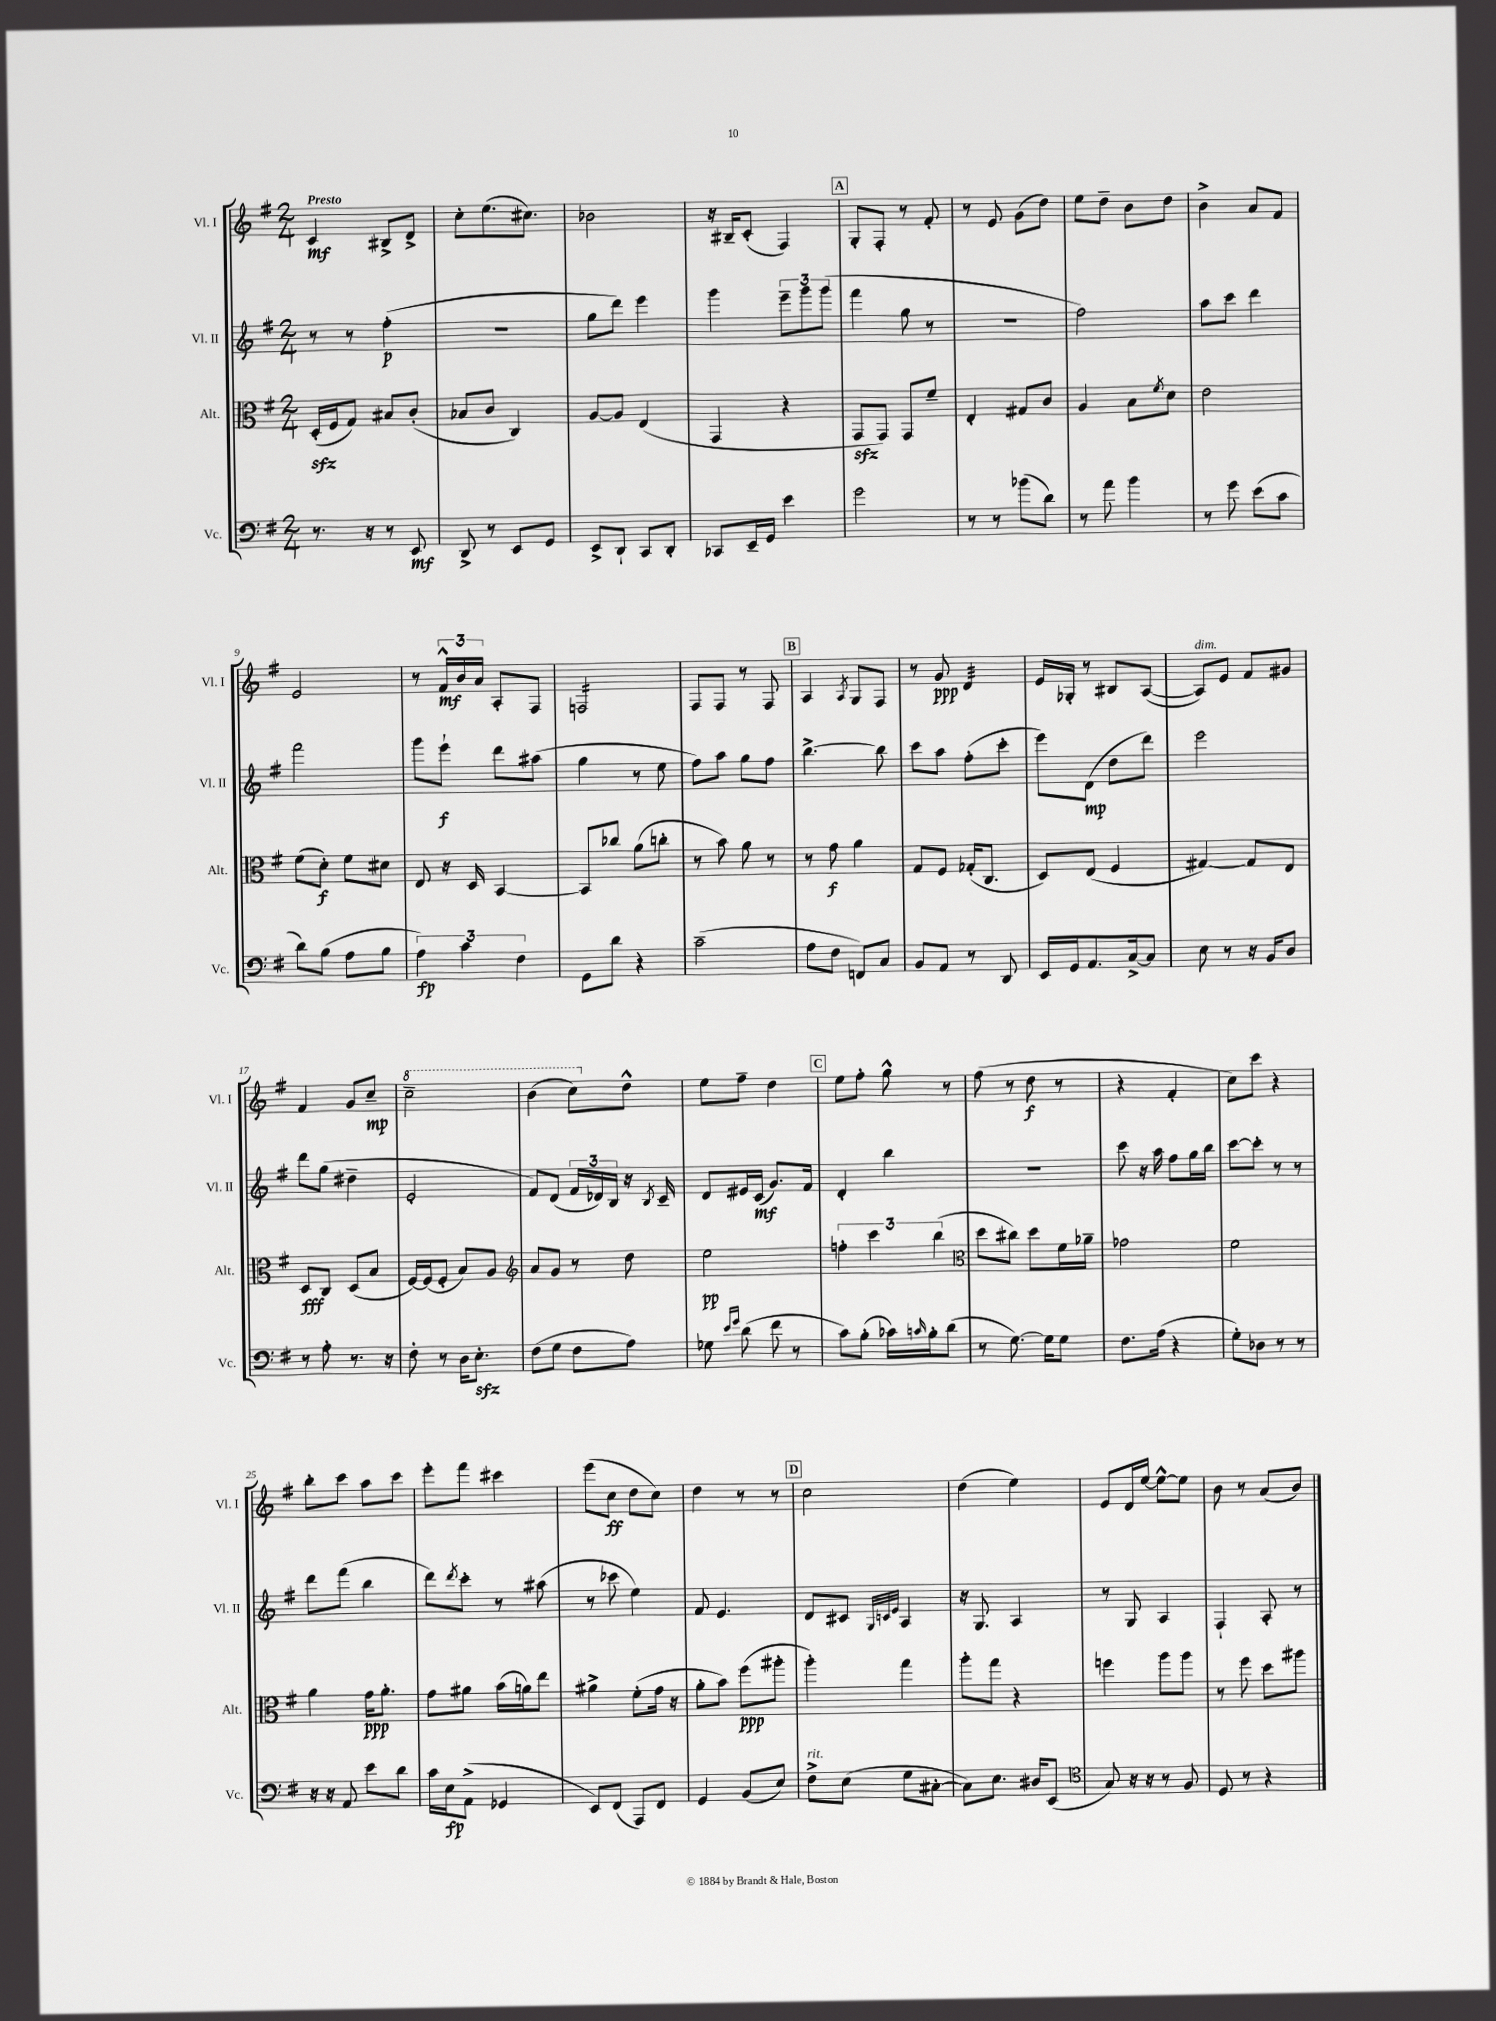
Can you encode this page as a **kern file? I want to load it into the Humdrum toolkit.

**kern	**kern	**kern	**kern
*staff4	*staff3	*staff2	*staff1
*clefF4	*clefC3	*clefG2	*clefG2
*k[f#]	*k[f#]	*k[f#]	*k[f#]
*M2/4	*M2/4	*M2/4	*M2/4
8.r	(16D'/LL	8r	4c/
.	16F#/J	.	.
.	8G/J)	8r	.
16r	.	.	.
8r	8B#/L	(4ff#'\	8B#^/L
8EE/	(8c'/J	.	8d^/J
=	=	=	=
8DD^/	8B-/L	2r	8cc'\L
8r	8c/J	.	(8.ee\
8EE/L	4C/)	.	.
.	.	.	8.cc#\J)
8GG/J	.	.	.
=	=	=	=
8EE^/L	[8A/L	8gg\L	2b-\
8DD`/J	8A/]J	8ddd\J)	.
8CC/L	(4E/	4eee\	.
8DD'/J	.	.	.
=	=	=	=
8CC-/L	4GG/	4ggg\	16r
.	.	.	16B#~/LK
16EE~/L	.	.	(8c'/J
16GG/JJ	.	.	.
4e\	4r	12eee~\L	4F#/)
.	.	12ggg\	.
.	.	(12ggg\J	.
=	=	=	=
2g\	8GG/L	4fff#\	8G'/L
.	8GG/J)	.	8F#'/J
.	8GG/L	8gg\	8r
.	8f#~/J	8r	8f#'/
=	=	=	=
8r	4E'/	2r	8r
8r	.	.	8e/
(8b-\L	8G#/L	.	(8g\L
8d\J)	8c/J	.	8dd\J)
=	=	=	=
8r	4A/	2ff#\)	8ee\L
8a\	.	.	8dd~\J
4b\	8B\L	.	8b\L
.	8qf#/	.	.
.	8d\J	.	8dd\J
=	=	=	=
8r	2e\	8aa\L	4b^\
8g\	.	8ccc\J	.
(8e\L	.	4ddd\	8a/L
8c\J	.	.	8f#/J
=	=	=	=
8d\L)	(8f#\L	2fff#\	2e/
(8B\J	8d'\J)	.	.
8A\L	8f#\L	.	.
8B\J	8d#\J	.	.
=	=	=	=
6A\)	8E/	8ggg\L	8r
.	16r	8eee`\J	24f#^^/LL
6c\	.	.	24b/
.	16D/	.	.
.	.	.	24a/JJ
.	[4BB/	8ddd\L	8A'/L
6F#\	.	.	.
.	.	(8aa#\J	8F#/J
=	=	=	=
8GG\L	8BB/]L	4gg\	2F/
8d\J	8cc-/J	.	.
4r	(8a\L	8r	.
.	8cc'\J	8ee\	.
=	=	=	=
(2c~\	8r	8ff#\L)	8F#/L
.	8b\)	8aa\J	8F#/J
.	8a\	8gg\L	8r
.	8r	8ff#\J	8F#/
=	=	=	=
8A\L	8r	[4.bb^\	4A/
8F#\J	8g\	.	.
.	.	.	8qA/
8FF/L)	4a\	.	8G/L
8C/J	.	8bb\]	8F#/J
=	=	=	=
8BB/L	8G/L	8ccc\L	8r
8AA/J	8F#/J	8aa\J	8g/
8r	(16G-'/LK	(8ff#'\L	4d/
.	8.C/J	.	.
8DD/	.	8ccc'\J	.
=	=	=	=
16EE/LL	8D/L)	8eee\L)	16e/LL
16GG/J	.	.	16G-'/JJ
8.AA/	(8E/J	(8d\J	8r
.	4F#/	8dd\L	8B#/L
[16C^/k	.	.	.
8C/]J	.	8ddd\J)	([8A/J
=	=	=	=
8E\	[4G#/)	2eee\	8A/]L)
8r	.	.	8e/J
16r	8G#/]L	.	8f#/L
16BB/LK	.	.	.
8D/J	8E/J	.	8g#/J
=	=	=	=
8r	8D/L	8ddd\L	4f#/
8A'\	8C/J	(8gg\J	.
8.r	(8D/L	4dd#~\	8g/L
.	8B/J	.	8cc~/J
16r	.	.	.
=	=	=	=
8F#'\	[16F#/LL)	2e'/	2ccc~\
.	(16F#/]J	.	.
8r	8F#'/J	.	.
16D\LK	8B/L)	.	.
8.E'\J	.	.	.
.	8A/J	.	.
=	=	=	=
*	*clefG2	*	*
(8F#\L	8a/L	8f#/L)	(4bb\
8G\J	8g/J	(8d/J	.
8F#\L	8r	24f#/LL	8ccc\L)
.	.	24d-/)	.
.	.	24B/JJ	.
8A\J)	8dd\	16r	8dd^^\J
.	.	8qB/	.
.	.	16c~/	.
=	=	=	=
8G-\	2ee\	8d/L	8ee\L
16qqe/LL	.	.	.
16qqg/JJ	.	.	.
(8d\	.	16e#/L	8ff#~\J
.	.	(16c/JJ	.
8f#\	.	8.g/L)	4dd\
8r	.	.	.
.	.	16f#/Jk	.
=	=	=	=
8c\L)	6ff'\	4d'/	8ee\L
(8B'\J	.	.	8ff#'\J
.	6ccc\	.	.
16c-\LL)	.	4bb\	8gg^^\
16qqc/	.	.	.
16B'\J	.	.	.
.	(6bb\	.	.
(8d\J	.	.	8r
=	=	=	=
*	*clefC3	*	*
8r	8dd\L	2r	(8ff#\
[8.G\)	8cc#\J)	.	8r
.	8dd\L	.	8dd\
16G\]LK	.	.	.
8G\J	16f#\L	.	8r
.	16a-~\JJ	.	.
=	=	=	=
8.F#\L	2g-\	8ccc\	4r
.	.	16r	.
(16A\Jk	.	16aa\	.
4r	.	8ff#\L	4f#'/
.	.	16gg\L	.
.	.	16bb\JJ	.
=	=	=	=
8G'\L)	2f#\	[8ccc\L	8cc\L)
8D-\J	.	8ccc'\]J	8ccc\J
8r	.	8r	4r
8r	.	8r	.
=	=	=	=
16r	4a\	8ddd\L	8bb'\L
16r	.	.	.
8AA/	.	(8fff#\J	8ccc\J
8e\L	16g\LK	4bb\	8aa\L
.	8.a'\J	.	.
8d\J	.	.	8ccc\J
=	=	=	=
16c\LL	8g\L	8ddd\L)	8eee'\L
16E\J	.	.	.
.	.	8qddd/	.
(8AA^\J	8a#\J	8ccc'\J	8fff#\J
4GG-/	(16b\LL	8r	4ccc#\
.	16a\J)	.	.
.	8ee\J	(8aa#\	.
=	=	=	=
8EE/L)	4a#^\	8r	(8eee\L
(8FF#/J	.	8ccc-\	8cc\J
8AAA/L)	(8f#'\L	4ee\)	8dd\L
8FF#/J	16g\Jk	.	8cc\J)
.	16r	.	.
=	=	=	=
4GG/	8a'\L	8f#/	4dd\
.	8b\J)	4.e/	.
(8BB/L	(8ff#\L	.	8r
8E/J)	8aa#'\J	.	8r
=	=	=	=
8F#^\L	4aa'\)	8d/L	2cc\
(8E\J	.	8c#/J	.
.	.	32qqG/LLL	.
.	.	32qqc/	.
.	.	32qqe/JJJ	.
8G\L	4gg\	4A/	.
[8C#'\J	.	.	.
=	=	=	=
8C#\]L)	8aa'\L	16r	(4dd\
.	.	8.G/	.
8.E\J	8gg\J	.	.
.	4r	4A/	4ee\)
16D#/LK	.	.	.
(8EE/J	.	.	.
=	=	=	=
*clefC4	*	*	*
8G/)	4ff\	8r	8e/L
16r	.	8G/	16d/L
16r	.	.	[16ee/JJ
8r	8aa\L	4A/	8ee^^\_L
8F#/	8aa\J	.	8ee\]J
=	=	=	=
8D/	8r	4F#`/	8b\
8r	8ff#\	.	8r
4r	8dd\L	8A'/	(8a/L
.	8aa#\J	8r	8b/J)
==	==	==	==
*-	*-	*-	*-
